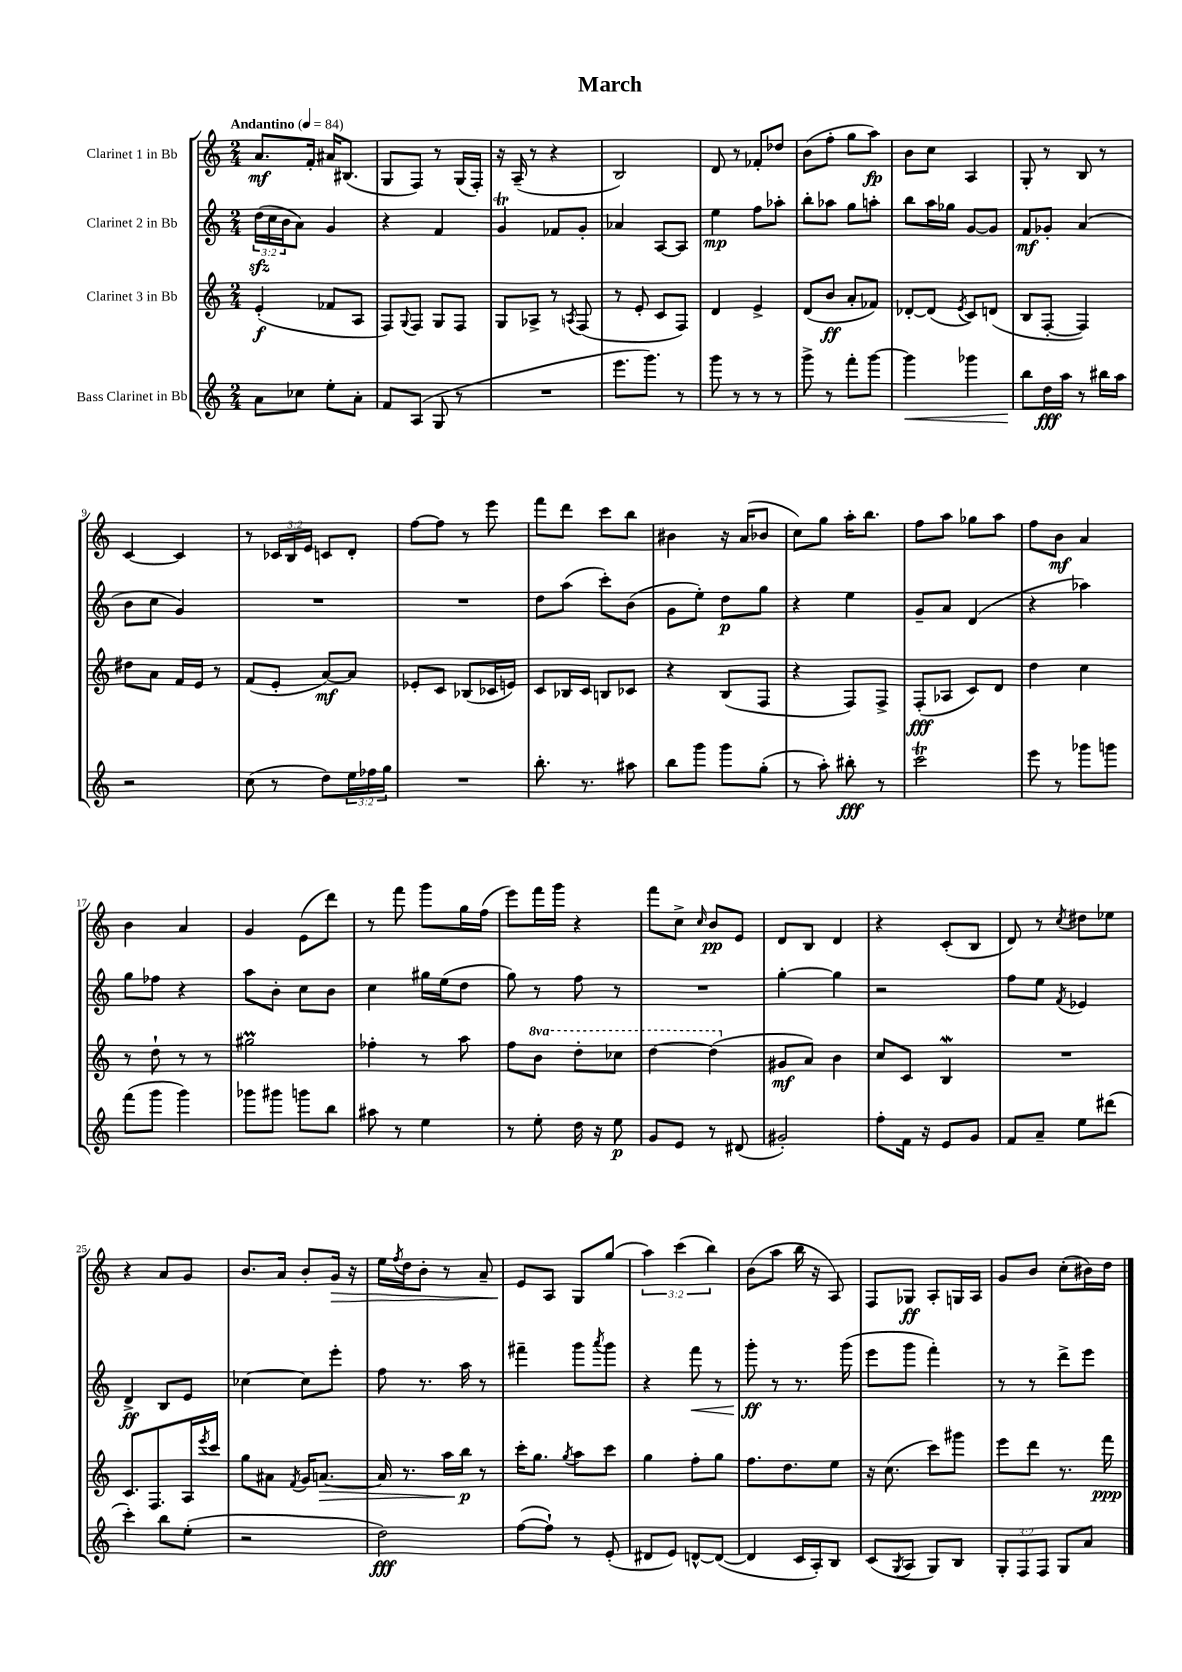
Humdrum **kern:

**kern	**kern	**kern	**kern
*staff4	*staff3	*staff2	*staff1
*clefG2	*clefG2	*clefG2	*clefG2
*k[]	*k[]	*k[]	*k[]
*M2/4	*M2/4	*M2/4	*M2/4
*MM84	*MM84	*MM84	*MM84
8a\L	(4e'/	(24dd\LL	8.a/L
.	.	24cc\	.
.	.	24b\J	.
8cc-\J	.	8a\J)	.
.	.	.	16f'/Jk
8ee'\L	8f-/L	4g/	16a#/LK
.	.	.	(8.B#/J
8a'\J	8A/J	.	.
=	=	=	=
8f/L	8F/L)	4r	8G/L
.	8qqG/	.	.
(8A/J	8F/J	.	8F/J)
8G/	8G/L	4f/	8r
8r	8F/J	.	(16G/LL
.	.	.	16F'/JJ)
=	=	=	=
2r	8G/L	4g/	16r
.	.	.	(16A~/
.	8A-^/J	.	8r
.	8r	8f-/L	4r
.	8qA/	.	.
.	(8F/	8g'/J	.
=	=	=	=
8.eee\L	8r	4a-/	2B/)
.	8e'/	.	.
8.ggg\J)	.	.	.
.	8c/L	[8A/L	.
8r	8F/J)	8A/]J	.
=	=	=	=
8ggg\	4d/	4ee\	8d/
8r	.	.	8r
8r	4e^/	8ff\L	8f-'/L
8r	.	8aa-'\J	8dd-/J
=	=	=	=
8ggg^\	(8d/L	8bb'\L	(8b\L
8r	8b/J	8aa-\J	8ff'\J
8fff'\L	8a'/L	8gg\L	8gg\L
[8ggg\J	8f-/J)	8aa'\J	8aa\J)
=	=	=	=
4ggg\]	[8d-'/L	8bb\L	8b\L
.	(8d-/]J	16aa\L	8cc\J
.	.	16gg-\JJ	.
.	8qe/	.	.
4ggg-\	8c/L)	[8g/L	4A/
.	(8d/J	8g/]J	.
=	=	=	=
8bb\L	8B/L	8f/L	8G'/
16dd\L	[8F'/J	8g-'/J	8r
16aa\JJ	.	.	.
8r	4F/])	(4a/	8B/
16bb#\LL	.	.	8r
16aa\JJ	.	.	.
=	=	=	=
2r	8dd#\L	8b\L	[4c/
.	8a\J	8cc\J	.
.	16f/LL	4g/)	4c/]
.	16e/JJ	.	.
.	8r	.	.
=	=	=	=
(8cc\	(8f/L	2r	8r
8r	8e'/J	.	24c-/LL
.	.	.	24B/
.	.	.	24e/JJ
8dd\L)	[8a/L)	.	8c/L
24ee\L	8a/]J	.	8d'/J
24ff-\	.	.	.
24gg\JJ	.	.	.
=	=	=	=
2r	8e-'/L	2r	[8ff\L
.	8c/J	.	8ff\]J
.	(8B-/L	.	8r
.	16c-/L	.	8eee\
.	16e/JJ)	.	.
=	=	=	=
8.bb'\	8c/L	8dd\L	8fff\L
.	16B-/L	(8aa\J	8ddd\J
8.r	16c/JJ	.	.
.	8B/L	8ccc'\L)	8ccc\L
8aa#\	8c-/J	(8b\J	8bb\J
=	=	=	=
8bb\L	4r	8g\L	4b#\
8ggg\J	.	8ee'\J)	.
8ggg\L	(8B/L	8dd\L	16r
.	.	.	(16a/LK
(8gg'\J	8F/J	8gg\J	8b-/J
=	=	=	=
8r	4r	4r	8cc\L)
8aa'\)	.	.	8gg\J
8bb#'\	8F/L)	4ee\	16aa'\LK
.	.	.	8.bb\J
8r	8F^/J	.	.
=	=	=	=
2ccc\	(8F'/L	8g~/L	8ff\L
.	8A-/J	8a/J	8aa\J
.	8c/L)	(4d/	8gg-\L
.	8d/J	.	8aa\J
=	=	=	=
8eee\	4dd\	4r	8ff\L
8r	.	.	8b\J
8ggg-\L	4cc\	4aa-\)	4a/
8ggg\J	.	.	.
=	=	=	=
(8fff\L	8r	8gg\L	4b\
8ggg\J	8dd`\	8ff-\J	.
4ggg\)	8r	4r	4a/
.	8r	.	.
=	=	=	=
8ggg-\L	2gg#\	8aa\L	4g/
8ggg#\J	.	8b'\J	.
8ggg\L	.	8cc\L	(8e\L
8bb\J	.	8b\J	8ddd\J)
=	=	=	=
8aa#\	4ff-'\	4cc\	8r
8r	.	.	8fff\
4ee\	8r	16gg#\LL	8ggg\L
.	.	(16ee\J	.
.	8aa\	8dd\J	16gg\L
.	.	.	(16ff\JJ
=	=	=	=
8r	8ff\L	8gg\)	8eee\L)
8ee'\	8bb\J	8r	16fff\L
.	.	.	16ggg\JJ
16dd\	8ddd'\L	8ff\	4r
16r	.	.	.
8ee\	8ccc-\J	8r	.
=	=	=	=
8g/L	[4ddd\	2r	8fff\L
8e/J	.	.	8cc^\J
.	.	.	16qqcc/
8r	(4ddd\]	.	8b/L
(8d#/	.	.	8e/J
=	=	=	=
2g#'/)	8g#/L	[4gg'\	8d/L
.	8a/J)	.	8B/J
.	4b\	4gg\]	4d/
=	=	=	=
8ff'\L	8cc/L	2r	4r
16f\Jk	8c/J	.	.
16r	.	.	.
8e/L	4B/	.	(8c'/L
8g/J	.	.	8B/J
=	=	=	=
8f/L	2r	8ff\L	8d/)
8a~/J	.	8ee\J	8r
.	.	8qf/	8qcc/
8ee\L	.	4e-/	8dd#\L
(8ddd#\J	.	.	8ee-\J
=	=	=	=
4ccc'\)	8.c/L	4d^/	4r
.	8.F/	.	.
8bb\L	.	8B/L	8a/L
(8ee'\J	16A/L	8e/J	8g/J
.	8qeee/	.	.
.	16ccc/JJ	.	.
=	=	=	=
2r	8gg\L	[4cc-\	8.b/L
.	8a#\J	.	.
.	.	.	16a/Jk
.	8qf/	.	.
.	16g/LK	8cc-\]L	8b'/L
.	[8.a/J	.	.
.	.	8eee'\J	16g/Jk
.	.	.	16r
=	=	=	=
2dd\)	16a/]	8ff\	16ee\LL
.	.	.	8qff/
.	8.r	.	16dd\J
.	.	8.r	8b'\J
.	16aa\LL	.	8r
.	16bb\JJ	16aa\	.
.	8r	8r	8a~/
=	=	=	=
([8ff\L	16ccc'\LK	4fff#~\	8e/L
.	8.gg\J	.	.
8ff`\]J)	.	.	8A/J
.	8qgg/	.	.
8r	8aa\L	8ggg\L	8G/L
.	.	8qaaa/	.
(8e'/	8ccc\J	8ggg\J	(8gg/J
=	=	=	=
8d#/L	4gg\	4r	6aa\)
8e/J)	.	.	.
.	.	.	(6ccc\
[8d^^/L	8ff'\L	8fff\	.
.	.	.	6bb\)
(8d/_J	8gg\J	8r	.
=	=	=	=
4d/]	8.ff\L	8ggg'\	(8b\L
.	.	8r	8aa\J
.	8.dd\	.	.
16c/LL	.	8.r	16bb\
16A'/J)	.	.	16r
8B/J	8ee\J	.	8A/)
.	.	(16ggg\	.
=	=	=	=
(8c/L	16r	8eee\L	8F/L
.	(8.cc\	.	.
8qG/	.	.	.
8A/J	.	8ggg\J	8G-/J
8G/L)	8ccc\L)	4fff'\)	8A'/L
8B/J	8ggg#\J	.	16G/L
.	.	.	16A/JJ
=	=	=	=
12G'/L	8eee\L	8r	8g/L
12F/	.	.	.
.	8ddd\J	8r	8b/J
12F/J	.	.	.
8G/L	8.r	8ddd^\L	(8cc'\L
8a/J	.	8eee\J	16b#\L)
.	16fff\	.	16dd\JJ
==	==	==	==
*-	*-	*-	*-
